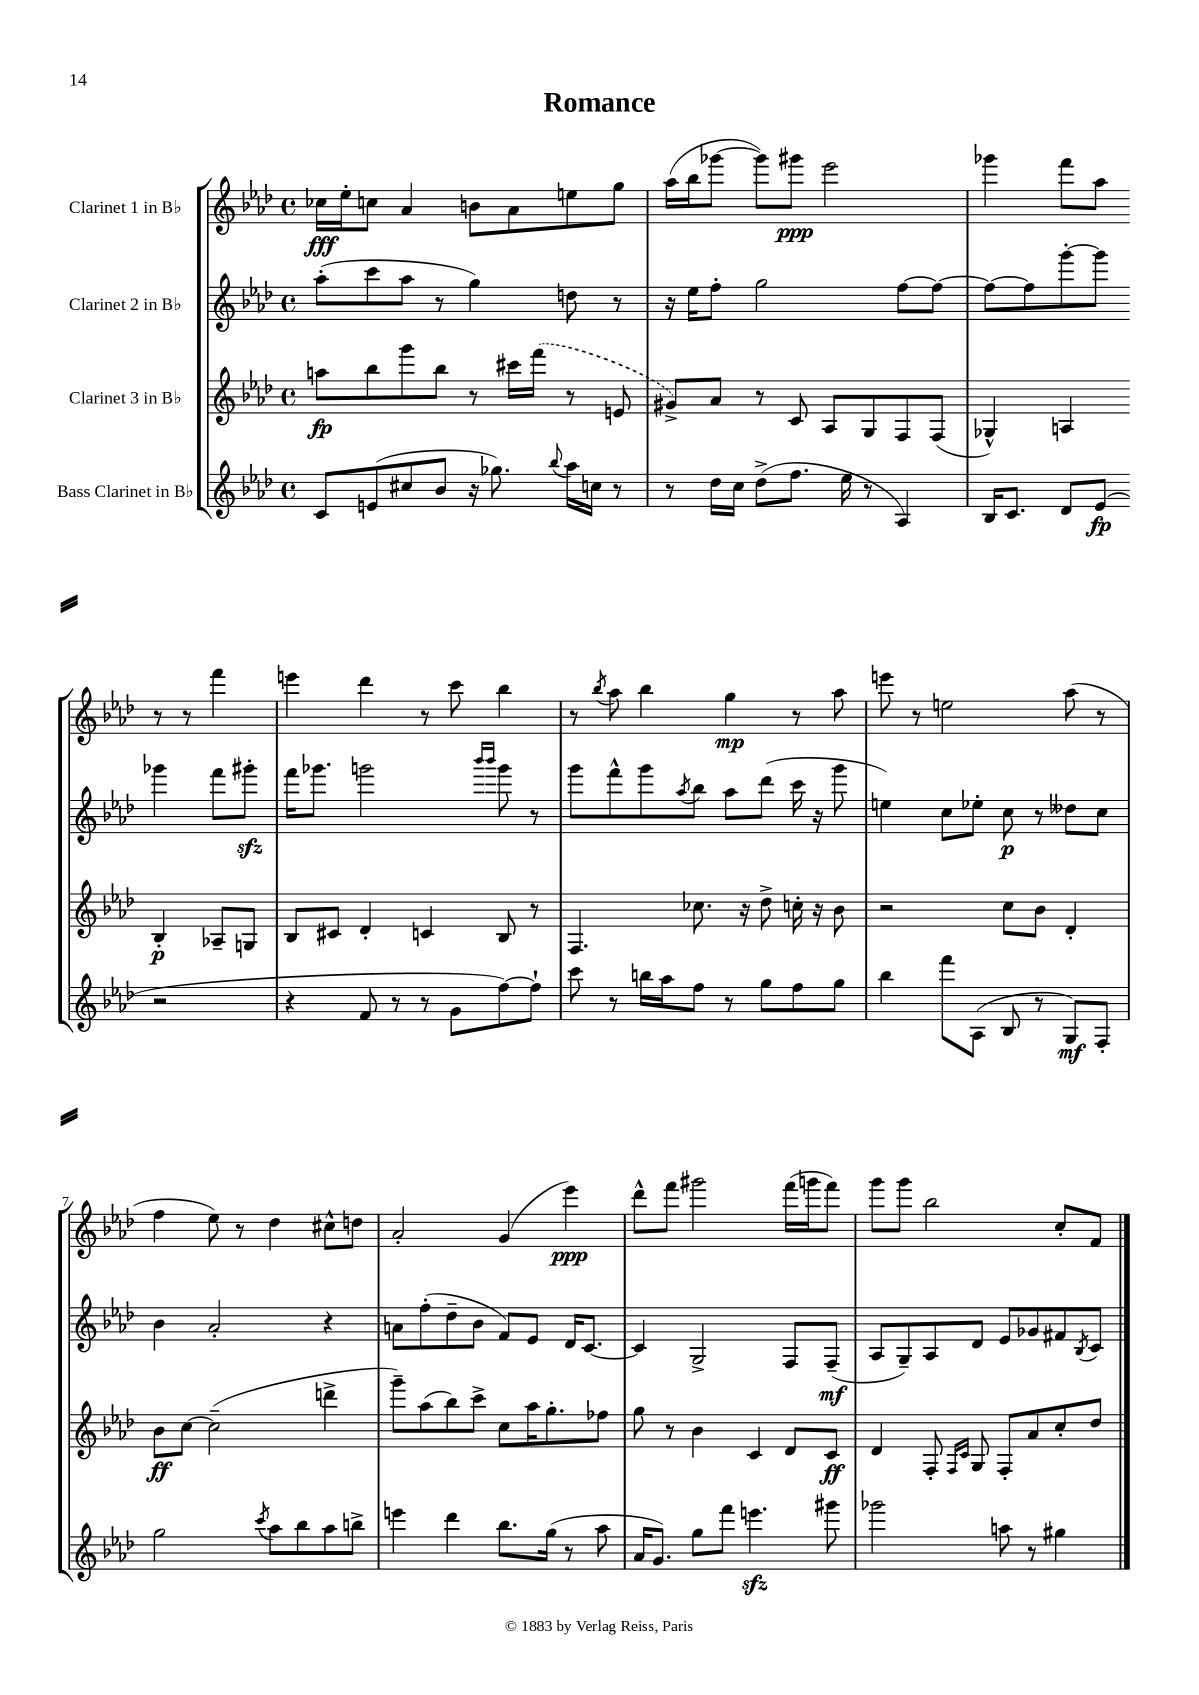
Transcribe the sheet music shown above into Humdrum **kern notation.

**kern	**kern	**kern	**kern
*staff4	*staff3	*staff2	*staff1
*clefG2	*clefG2	*clefG2	*clefG2
*k[b-e-a-d-]	*k[b-e-a-d-]	*k[b-e-a-d-]	*k[b-e-a-d-]
*M4/4	*M4/4	*M4/4	*M4/4
*met(c)	*met(c)	*met(c)	*met(c)
8c	8aa	(8aa-'	16cc-
.	.	.	16ee-'
(8e	8bb-	8ccc	8cc
8cc#	8ggg	8aa-	4a-
8b-	8bb-	8r	.
16r	8r	4gg)	8b
8.gg-)	.	.	.
.	16ccc#	.	8a-
.	(16fff	.	.
8qqbb-	.	.	.
16aa-	8r	8dd	8ee
16cc	.	.	.
8r	8e	8r	8gg
=	=	=	=
8r	8g#^)	16r	(16aa-
.	.	16ee-	16bb-
16dd-	8a-	8ff'	[8ggg-
16cc	.	.	.
(8dd-^	8r	2gg	8ggg-])
8.ff	8c	.	8ggg#
.	8A-	.	2eee-
16ee-	.	.	.
8r	8G	.	.
4A-)	8F	[8ff	.
.	(8F	8ff_	.
=	=	=	=
16B-	4G-^^)	8ff_	4ggg-
8.c	.	.	.
.	.	8ff]	.
8d-	4A	[8ggg'	8fff
(8e-	.	8ggg]	8aa-
2r	4B-'	4ggg-	8r
.	.	.	8r
.	8A-~	8fff	4fff
.	8G	8ggg#'	.
=	=	=	=
4r	8B-	16fff	4eee
.	.	8.ggg-	.
.	8c#	.	.
8f	4d-'	2ggg	4ddd-
8r	.	.	.
8r	4c	.	8r
8g	.	.	8ccc
.	.	16qqbbb-	.
.	.	16qqbbb-	.
[8ff)	8B-	8ggg	4bb-
8ff`]	8r	8r	.
=	=	=	=
8ccc	4.F	8ggg	8r
.	.	.	8qbb-
8r	.	8fff^^	8aa-
16bb	.	8ggg	4bb-
16aa-	.	.	.
.	.	8qaa-	.
8ff	8.cc-	8bb-	.
8r	.	8aa-	4gg
.	16r	.	.
8gg	8dd-^	(8ddd-	.
8ff	16cc'	16ccc	8r
.	16r	16r	.
8gg	8b-	8ggg	8aa-
=	=	=	=
4bb-	2r	4ee)	8eee
.	.	.	8r
8fff	.	8cc	2ee
(8A-	.	8ee-'	.
8B-	8cc	8cc	.
8r	8b-	8r	.
8G)	4d-'	8dd--	(8aa-
8F'	.	8cc	8r
=	=	=	=
2gg	8b-	4b-	4ff
.	[8cc	.	.
.	(2cc~]	2a-'	8ee-)
.	.	.	8r
8qccc	.	.	.
8aa-	.	.	4dd-
8bb-	.	.	.
8aa-	4ddd^	4r	8cc#^^
8bb^	.	.	8dd
=	=	=	=
4eee	8ggg~)	8a	2a-'
.	(8aa-	(8ff'	.
4ddd-	8bb-)	8dd-~	.
.	8ccc^	8b-	.
8.bb-	8cc	8f)	(4g
.	16aa-	8e-	.
(16gg	8.gg'	.	.
8r	.	16d-	4eee-)
.	.	[8.c	.
8aa-	8ff-	.	.
=	=	=	=
16a-	8gg	4c]	8ddd-^^
8.g)	.	.	.
.	8r	.	8fff
8gg	4b-	2G^	2ggg#
8fff	.	.	.
4.eee	4c	.	.
.	8d-	8F	(16fff
.	.	.	16ggg
8ggg#	8c	(8F~	8fff)
=	=	=	=
2ggg-	4d-	8A-	8ggg
.	.	8G~)	8ggg
.	8F'	8A-	2bb-
.	16qqF	.	.
.	16qqc	.	.
.	8G	8d-	.
8aa	8F'	8e-	.
8r	8a-	8g-	.
4gg#	8cc'	8f#	8cc'
.	.	8qB-	.
.	8dd-	8c	8f
==	==	==	==
*-	*-	*-	*-
